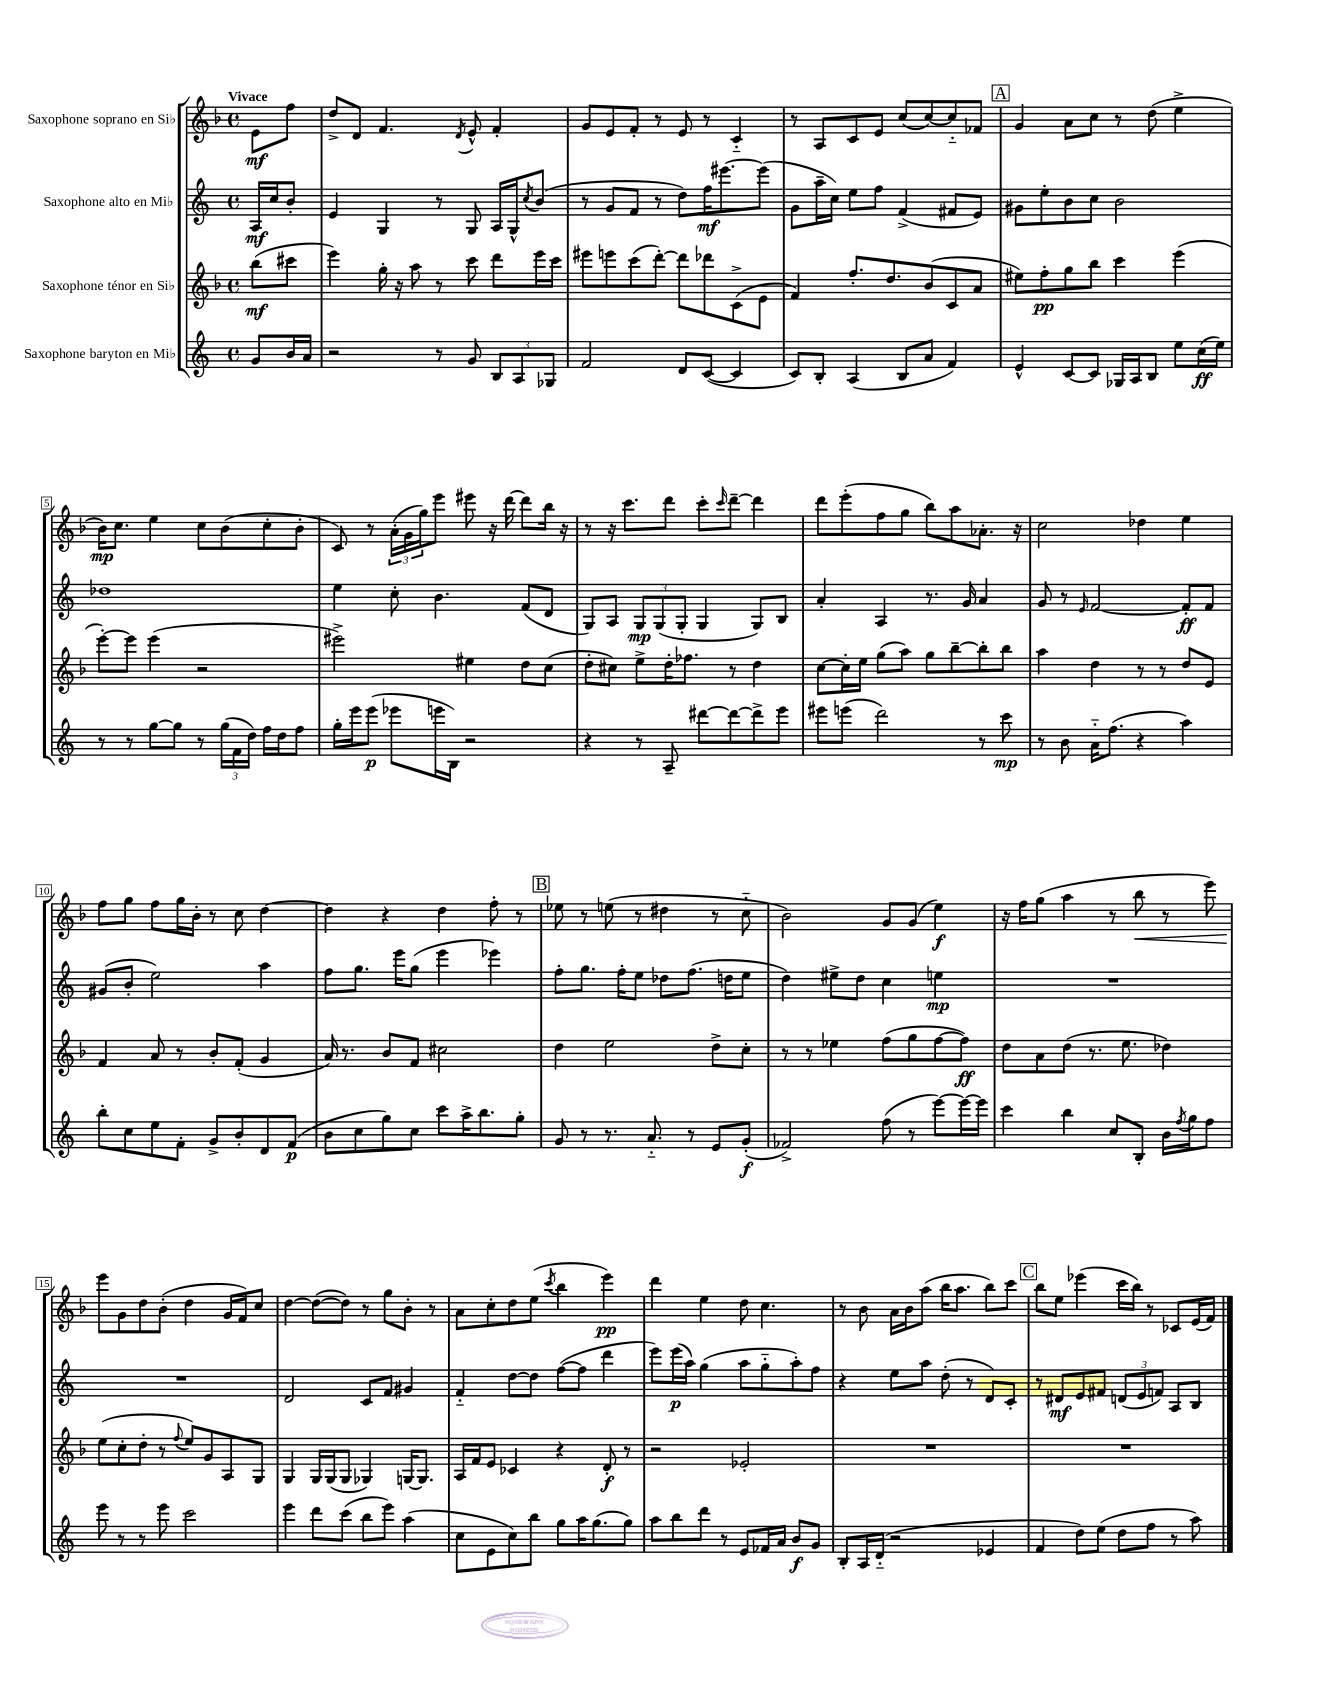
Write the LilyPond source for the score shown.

<<
\new StaffGroup <<
\new Staff = "s0" \with { instrumentName = "Saxophone soprano en Sib" } {
    \clef treble \key f \major \defaultTimeSignature \time 4/4 \partial 4 \tempo "Vivace"
    e'8\mf f''8 |
    d''8-> d'8 f'4. \acciaccatura { d'8 } e'8-^ f'4-. |
    g'8 e'8 f'8-. r8 e'8 r8 c'4-_ |
    r8 a8 c'8 e'8 c''8( c''8~) c''8-_ fes'8 |
    \mark \markup { \box "A" } g'4 a'8 c''8 r8 d''8( e''4-> |
    bes'16\mp) c''8. e''4 c''8 bes'8( c''8-. bes'8-. |
    c'8) r8 \tuplet 3/2 { a'16-.( g'16 g''16) } e'''8 eis'''8 r16 d'''16~ d'''8 bes''16 r16 |
    r8 r16 c'''8. d'''8 c'''8-. \grace { c'''16 } d'''8~-- d'''4 |
    d'''8 e'''8-.( f''8 g''8 bes''8) a''8 aes'8.-. r16 |
    c''2 des''4 e''4 |
    f''8 g''8 f''8 g''16 bes'16-. r8 c''8 d''4~ |
    d''4 r4 d''4 f''8-. r8 |
    \mark \markup { \box "B" } ees''8 r8 e''8( r8 dis''4 r8 c''8-_ |
    bes'2) g'8 g'8( e''4\f) |
    r16 f''16 g''8( a''4 r8 bes''8\< r8 e'''8) |
    e'''8\! g'8 d''8 bes'8-.( d''4 g'16 f'16) c''8 |
    d''4~ d''8~( d''8) r8 g''8 bes'8-. r8 |
    a'8 c''8-. d''8 e''8( \acciaccatura { c'''8 } bes''4 e'''4\pp) |
    d'''4 e''4 d''8 c''4. |
    r8 bes'8 a'16 bes'16 a''8( bes''16 a''8. bes''8) c'''8 |
    \mark \markup { \box "C" } bes''8 e''8 ees'''4( c'''16 bes''16) r8 ces'8 e'16( f'16) \bar "|." |
}
\new Staff = "s1" \with { instrumentName = "Saxophone alto en Mib" } {
    \clef treble \key c \major \defaultTimeSignature \time 4/4 \partial 4
    a16\mf c''16 b'8-. |
    e'4 g4 r8 g8 a16 g16-^ \acciaccatura { c''8 } b'8( |
    r8 g'8 f'8 r8 d''8) f''16\mf eis'''8.~ eis'''8( |
    g'8 a''16-- c''16) e''8 f''8 f'4->( fis'8 e'8) |
    \mark \markup { \box "A" } gis'8 e''8-. b'8 c''8 b'2 |
    des''1 |
    e''4 c''8-. b'4. f'8( d'8 |
    g8) a8 \tuplet 3/2 { g8\mp g8( g8-. } g4 g8) b8 |
    a'4-. a4 r8. g'16 a'4 |
    g'8 r8 \grace { e'16 } f'2~ f'8-.\ff f'8 |
    gis'8( b'8-. e''2) a''4 |
    f''8 g''8. e'''16 g''8( e'''4 ees'''4) |
    \mark \markup { \box "B" } f''8-. g''8. f''16-. e''8 des''8 f''8.( d''16 e''8 |
    d''4) eis''8-> d''8 c''4 e''4\mp |
    R1 |
    R1 |
    d'2 c'8 f'8 gis'4 |
    f'4-_ d''8~ d''8 f''8~( f''8 d'''4 |
    e'''8) e'''16\p( a''16) g''4( a''8 g''8-_ a''8-.) f''8 |
    r4 e''8 a''8 d''8-.( r8 d'8) c'8-. |
    \mark \markup { \box "C" } r8 dis'8\mf e'8 fis'8 \tuplet 3/2 { d'8( e'8 f'8) } a8 b8 \bar "|." |
}
\new Staff = "s2" \with { instrumentName = "Saxophone ténor en Sib" } {
    \clef treble \key f \major \defaultTimeSignature \time 4/4 \partial 4
    bes''8\mf( cis'''8 |
    e'''4) g''16-. r16 a''8 r8 c'''8 d'''8 e'''16 c'''16 |
    eis'''8 e'''8 c'''8( d'''8~-.) d'''8 des'''8 c'8->( e'8 |
    f'4) f''8.-. d''8. bes'8( c'8 a'8 |
    \mark \markup { \box "A" } eis''8) f''8-.\pp g''8 bes''8 c'''4 e'''4( |
    e'''8~-.) e'''8 e'''4( r2 |
    eis'''2->) eis''4 d''8 c''8( |
    d''8-. cis''8) e''8-> d''16-. fes''8. r8 d''4 |
    c''8~ c''16-. e''16 g''8( a''8) g''8 bes''8~-- bes''8-. bes''8 |
    a''4 d''4 r8 r8 d''8 e'8 |
    f'4 a'8 r8 bes'8-. f'8-.( g'4 |
    a'16) r8. bes'8 f'8 cis''2 |
    \mark \markup { \box "B" } d''4 e''2 d''8-> c''8-. |
    r8 r8 ees''4 f''8( g''8 f''8~ f''8\ff) |
    d''8 a'8 d''8( r8. e''8. des''4) |
    e''8( c''8-. d''8-. r8 \appoggiatura { f''8 } e''8) g'8 a8 g8 |
    g4 g16 g16( g8 ges4) g16~ g8. |
    a16 f'16 e'8 ces'4 r4 d'8-.\f r8 |
    r2 ees'2-. |
    R1 |
    \mark \markup { \box "C" } R1 \bar "|." |
}
\new Staff = "s3" \with { instrumentName = "Saxophone baryton en Mib" } {
    \clef treble \key c \major \defaultTimeSignature \time 4/4 \partial 4
    g'8 b'16 a'16 |
    r2 r8 g'8 \tuplet 3/2 { b8 a8 ges8 } |
    f'2 d'8 c'8~( c'4 |
    c'8) b8-. a4( b8 a'8 f'4) |
    \mark \markup { \box "A" } e'4-^ c'8~ c'8 ges16 a16 b8 e''8 c''16\ff( e''16) |
    r8 r8 g''8~ g''8 r8 \tuplet 3/2 { g''16( f'16 d''16) } f''16 d''16 f''8 |
    g''16-. e'''16 e'''8\p( ees'''8 e'''16 b16) r2 |
    r4 r8 a8-- dis'''8~ dis'''8~ dis'''8-> e'''8 |
    eis'''8 e'''8( d'''2) r8 c'''8\mp |
    r8 b'8 a'16-_ f''8.( r4 a''4) |
    b''8-. c''8 e''8 f'8-. g'8-> b'8-. d'8 f'8\p( |
    b'8 c''8 g''8) c''8 c'''8 a''16-> b''8. g''8-. |
    \mark \markup { \box "B" } g'8 r8 r8. a'8.-_ r8 e'8 g'8-.\f( |
    fes'2->) f''8( r8 e'''8~) e'''16~ e'''16 |
    c'''4 b''4 c''8 b8-. b'16 \acciaccatura { f''8 } g''16 f''8 |
    e'''8 r8 r8 e'''8 c'''2 |
    e'''4 d'''8 c'''8( b''8 e'''8) a''4( |
    c''8 e'8 c''8) b''8 g''8 a''16 g''8.( g''8) |
    a''8 b''8 d'''8 r8 e'8 fes'16 a'16 b'8\f g'8 |
    b8-. a16 d'16-_( r2 ees'4 |
    \mark \markup { \box "C" } f'4 d''8) e''8( d''8 f''8 r8 a''8) \bar "|." |
}
>>
>>
\layout { \context { \Score \override BarNumber.stencil = #(make-stencil-boxer 0.1 0.3 ly:text-interface::print) } }
